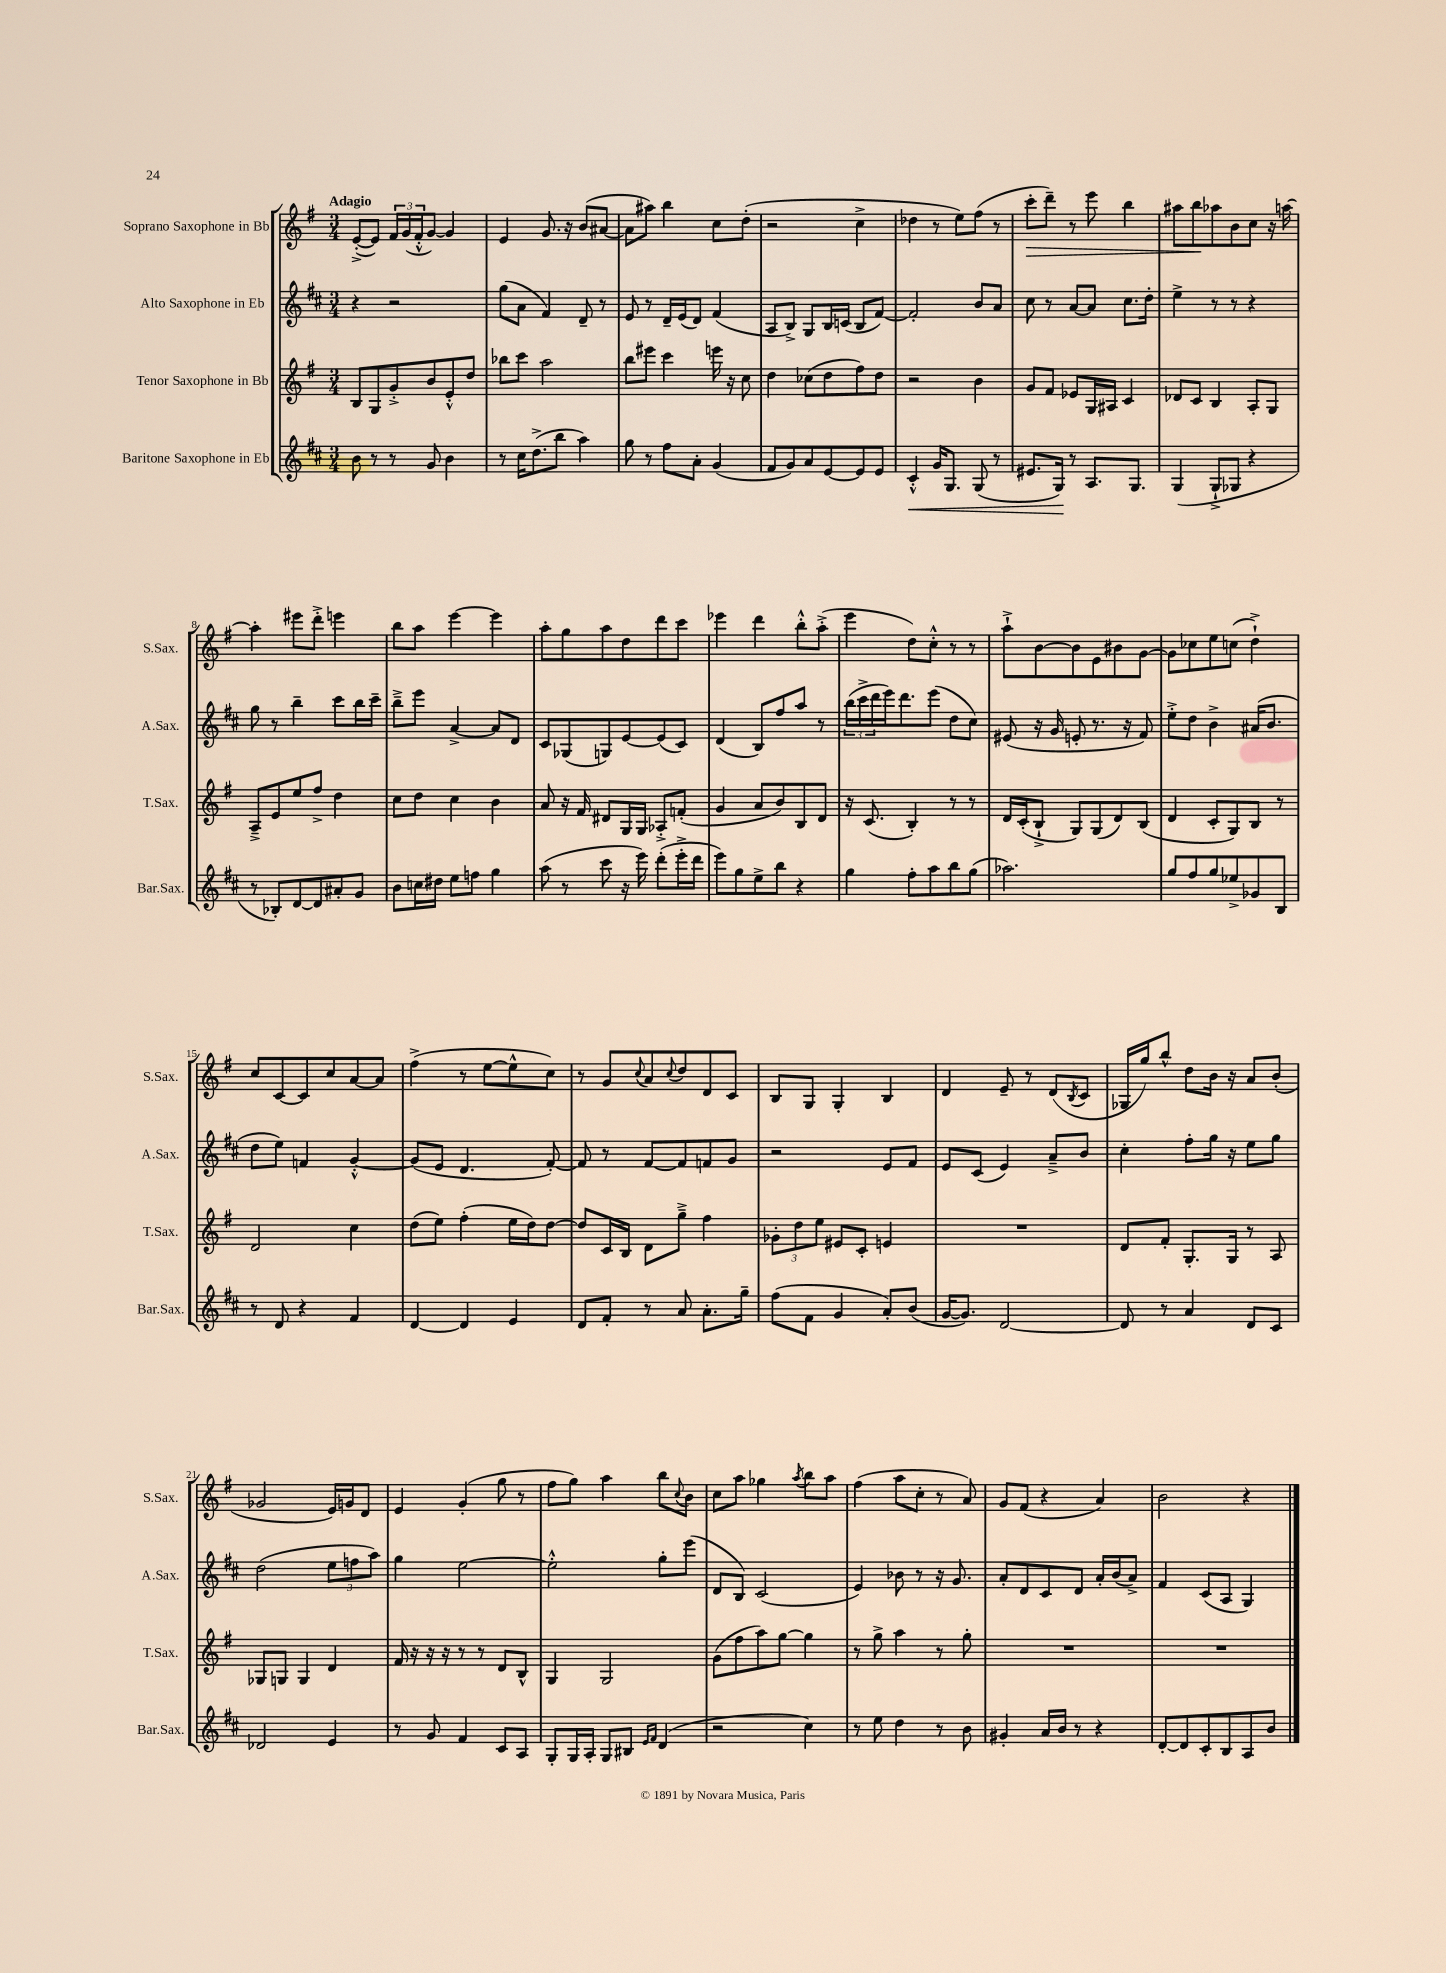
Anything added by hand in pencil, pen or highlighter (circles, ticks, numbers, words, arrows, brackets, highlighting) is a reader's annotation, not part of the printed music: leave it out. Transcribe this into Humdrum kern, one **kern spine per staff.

**kern	**kern	**kern	**kern
*staff4	*staff3	*staff2	*staff1
*clefG2	*clefG2	*clefG2	*clefG2
*k[f#c#]	*k[f#]	*k[f#c#]	*k[f#]
*M3/4	*M3/4	*M3/4	*M3/4
8b	8B	4r	([8e'^
8r	8G	.	8e])
8r	8g'^	2r	24f#
.	.	.	(24g
.	.	.	24f#'^^
8g	8b	.	[8g)
4b	8e'^^	.	4g]
.	8dd	.	.
=	=	=	=
8r	8bb-	(8gg	4e
16cc#	8ccc	8a	.
(8.dd^	.	.	.
.	2aa	4f#)	8.g
8bb	.	.	.
.	.	.	16r
4aa)	.	8d~	(8b
.	.	8r	[8a#
=	=	=	=
8gg	8bb	8e	8a#]
8r	8eee#	8r	8aa#)
8ff#	4ccc	16d~	4bb
.	.	(16e	.
8a'	.	8d)	.
(4g	16eee	(4f#	8cc
.	16r	.	.
.	8cc	.	(8dd'
=	=	=	=
8f#	4dd	8A	2r
8g)	.	8B^)	.
8a	(8cc-	8G	.
[8e	8dd	16B	.
.	.	(16c	.
8e]	8ff#)	8B	4cc^
8e	8dd	[8f#)	.
=	=	=	=
4c#'^^	2r	2f#']	4dd-
16g	.	.	8r
8.G	.	.	.
.	.	.	8ee)
(8G	4b	8b	(8ff#
8r	.	8a	8r
=	=	=	=
8.e#	8g	8cc#	8ccc'
.	8f#	8r	8ddd~)
16G)	.	.	.
8r	8e-	[8a	8r
8.A	16G	8a]	8eee
.	16A#	.	.
.	4c	8.cc#	4bb
8.G	.	.	.
.	.	16dd'	.
=	=	=	=
(4G	8d-	4ee^	8aa#
.	8c	.	8bb
8G`^	4B	8r	8aa-
8G-	.	8r	8b
4r	8A'	4r	8cc
.	8G	.	16r
.	.	.	[16aa
=	=	=	=
8r	8A~^	8gg	4aa']
8B-')	8e	8r	.
[8d	8ee	4bb~	8eee#
8d]	8ff#^	.	8ddd'^
8a#'	4dd	8ccc#	4eee
8g	.	16bb	.
.	.	16ccc#~	.
=	=	=	=
8b	8cc	8bb~^	8bb
16cc	8dd	8eee	8aa
16dd#	.	.	.
8ee	4cc	[4a^	[4eee
8ff	.	.	.
4gg	4b	8a]	4eee]
.	.	8d	.
=	=	=	=
(8aa	8a	8c#	8aa'
8r	16r	(8G-	8gg
.	16f#	.	.
8ccc#	8d#	8G)	8aa
16r	16G	[8e	8dd
16eee)	16G	.	.
(8ddd'	8A-'^	(8e]	8ddd
16eee'^	(8f'	8c#)	8ccc
16ddd	.	.	.
=	=	=	=
8eee)	4g	(4d	4eee-
8gg	.	.	.
8ee^	8a	8B)	4ddd
8bb	8b)	8ff#	.
4r	8B	8aa	8bb'^^
.	8d	8r	(8aa'^
=	=	=	=
4gg	16r	(24bb	4eee
.	.	24ccc#^	.
.	(8.c	.	.
.	.	24ddd	.
.	.	16eee)	.
.	.	8.ddd	.
8ff#'	4B')	.	8dd)
8aa	.	(8eee	8cc'^^
8bb	8r	8dd	8r
(8gg	8r	8cc#)	8r
=	=	=	=
2.aa-)	16d	(8e#	8aa`^
.	(16c'	.	.
.	8B`^	16r	[8b
.	.	16g	.
.	8G)	8e'	8b]
.	(8G	8.r	8e
.	8d)	.	8b#
.	.	16r	.
.	(8B	8f#)	[8g
=	=	=	=
8gg	4d	8ee'^	8g]
8ff#	.	8dd	8cc-
8gg	8c'	4b^	8ee
8ee-^	8G)	.	(8cc
8g-	8B	(16a#	4dd`^)
.	.	8.b	.
8B	8r	.	.
=	=	=	=
8r	2d	8dd	8cc
8d	.	8ee)	[8c
4r	.	4f	8c]
.	.	.	8cc
4f#	4cc	[4g'^^	[8a
.	.	.	8a]
=	=	=	=
[4d	(8dd	(8g]	(4ff#^
.	8ee)	8e	.
4d]	(4ff#'	4.d	8r
.	.	.	[8ee
4e	16ee	.	8ee^^]
.	16dd)	.	.
.	[8dd	[8f#')	8cc)
=	=	=	=
8d	8dd]	8f#]	8r
8f#'	16c	8r	8g
.	16B	.	.
.	.	.	8qqcc
8r	8d	[8f#	8a
.	.	.	8qqcc
8a	8gg~^	8f#]	8dd
8.a'	4ff#	8f	8d
.	.	8g	8c
16gg~	.	.	.
=	=	=	=
(8ff#	12g-'	2r	8B
.	12dd	.	.
8f#	.	.	8G
.	12ee	.	.
4g	8e#	.	4G'
.	8c'	.	.
8a')	4e	8e	4B
(8b	.	8f#	.
=	=	=	=
[16g	2.r	8e	4d
8.g])	.	.	.
.	.	(8c#	.
[2d	.	4e)	8e~
.	.	.	8r
.	.	8a~^	(8d
.	.	.	8qB
.	.	8b	8c
=	=	=	=
8d]	8d	4cc#'	16G-
.	.	.	16gg)
8r	8f#'	.	8bb^^
4a	8.G'	8ff#'	8dd
.	.	16gg	16b
.	16G	16r	16r
8d	8r	8ee	8a
8c#	8A	8gg	(8b'
=	=	=	=
2d-	8G-	(2dd	2g-
.	8G	.	.
.	4G	.	.
4e	4d	12ee	16e)
.	.	.	16g
.	.	12ff	.
.	.	.	8d
.	.	12aa)	.
=	=	=	=
8r	16f#	4gg	4e
.	16r	.	.
8g	16r	.	.
.	16r	.	.
4f#	8r	[2ee	(4g'
.	8r	.	.
8c#	8d	.	8gg
8A	8B^^	.	8r
=	=	=	=
8G'	4G	2ee'^^]	8ff#
16G	.	.	8gg)
16A'	.	.	.
8G	2G	.	4aa
8B#	.	.	.
16qqe	.	.	.
16qqf#	.	.	.
(4d	.	8gg'	8bb
.	.	.	8qqcc
.	.	(8eee	8b
=	=	=	=
2r	(8g	8d	8cc
.	8ff#	8B)	8aa
.	8aa)	(2c#	4gg-
.	[8gg	.	.
.	.	.	8qaa
4cc#)	4gg]	.	8bb
.	.	.	8aa
=	=	=	=
8r	8r	4e)	(4ff#
8ee	8gg^	.	.
4dd	4aa	8b-	8aa
.	.	8r	8cc'
8r	8r	16r	8r
.	.	8.g	.
8b	8gg'	.	8a)
=	=	=	=
4g#'	2.r	8a'	8g
.	.	8d	(8f#
16a	.	8c#	4r
16b	.	.	.
8r	.	8d	.
4r	.	16a'	4a)
.	.	(16b	.
.	.	8a^)	.
=	=	=	=
[8d'	2.r	4f#	2b
8d]	.	.	.
8c#'	.	(8c#	.
8B	.	8A	.
8A	.	4G)	4r
8b	.	.	.
==	==	==	==
*-	*-	*-	*-
